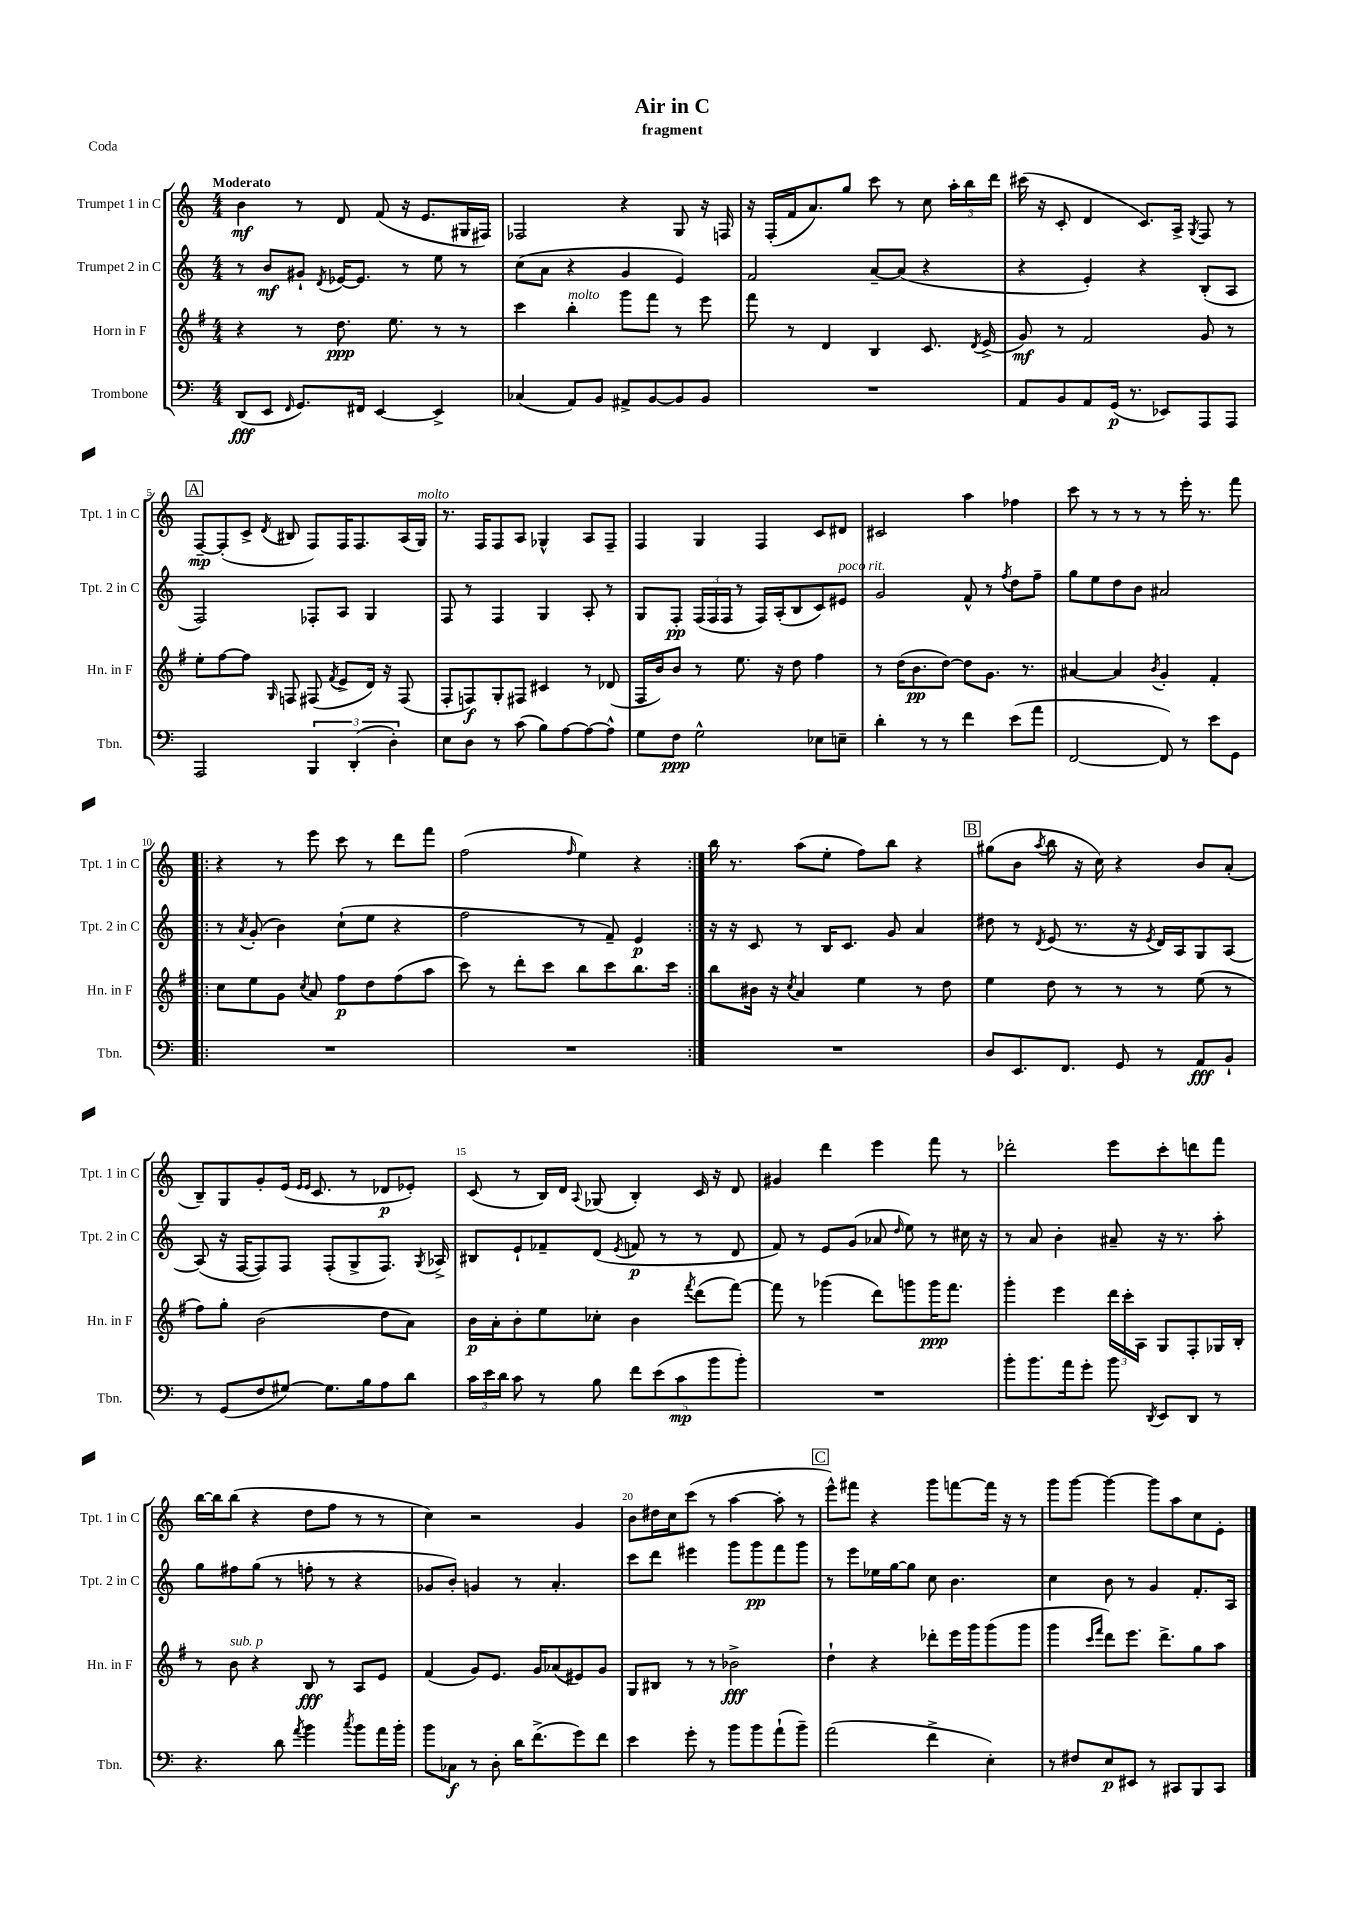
\header { title = "Air in C" subtitle = "fragment" piece = "Coda" }
<<
\new StaffGroup <<
\new Staff = "s0" \with { instrumentName = "Trumpet 1 in C" shortInstrumentName = "Tpt. 1 in C" } {
    \clef treble \key c \major \numericTimeSignature \time 4/4 \tempo "Moderato"
    \autoBeamOff b'4\mf r8 d'8 f'8( r16 e'8.[ gis16 fis16]) |
    fes2 r4 g8 r16 f16 |
    r16 f16[-.( f'16 a'8.) g''8] c'''8 r8 c''8 \tuplet 3/2 { a''16[-. b''16 d'''16] } |
    cis'''16( r16 c'8-. d'4 c'8.[) a16]-> \acciaccatura { g8 } f8 r8 |
    \mark \markup { \box "A" } f8[~--\mp f8-.( c'8]-> \acciaccatura { d'8 } bis8 f8[) f16 f8. a16( g16]^\markup { \italic "molto" }) |
    r8. f16[ f8 a8] ges4-^ a8[ f8]-- |
    f4 g4 f4 c'8[ dis'8] |
    cis'2 a''4 fes''4 |
    c'''8 r8 r8 r8 r8 e'''16-. r8. f'''8 |
    \repeat volta 2 { r4 r8 e'''8 c'''8 r8 d'''8[ f'''8] |
    f''2( \grace { f''16 } e''4) r4 | }
    b''16 r8. a''8[( e''8]-. f''8[) b''8] r4 |
    \mark \markup { \box "B" } gis''8[( b'8] \acciaccatura { a''8 } b''8 r16 c''16) r4 b'8[ a'8]-.( |
    b8[--) g8 g'8-. e'16]( \grace { e'16[ e'16] } c'8. r8 des'8[\p ees'8]-.) |
    c'8( r8 b16[) d'16] \appoggiatura { a8 } ges8( b4-.) c'16 r16 d'8 |
    gis'4 d'''4 e'''4 f'''8 r8 |
    des'''2-. e'''8[ c'''8-. d'''8 f'''8] |
    b''16[~ b''16 b''8]( r4 d''8[ f''8] r8 r8 |
    c''4) r2 g'4 |
    b'8[ dis''16 c''16 c'''8]( r8 a''4~ a''8-. r8 |
    \mark \markup { \box "C" } e'''8[-^) fis'''8] r4 g'''8[ f'''8~ f'''16] r16 r8 |
    g'''8[ g'''8]~ g'''4~ g'''8[ a''8 c''8 e'8]-. \bar "|." |
}
\new Staff = "s1" \with { instrumentName = "Trumpet 2 in C" shortInstrumentName = "Tpt. 2 in C" } {
    \clef treble \key c \major \numericTimeSignature \time 4/4
    \autoBeamOff r8 b'8[\mf gis'8]-! \acciaccatura { d'8 } ees'16[~ ees'8.] r8 e''8 r8 |
    c''8[( a'8] r4 g'4 e'4) |
    f'2 a'8[~-- a'8]( r4 |
    r4 e'4-.) r4 b8[-.( a8] |
    \mark \markup { \box "A" } f2) fes8[-. a8] g4 |
    f8 r8 f4 g4 a8-. r8 |
    g8[ f8]-.\pp \tuplet 3/2 { f16[( f16 f16] } r8 f16[) a16-.( b8 c'8) eis'8]^\markup { \italic "poco rit." } |
    g'2 f'8-^ r8 \acciaccatura { f''8 } d''8[ f''8]-- |
    g''8[ e''8 d''8 b'8] ais'2 |
    \repeat volta 2 { r8 \acciaccatura { a'8 } g'8-.( b'4) c''8[-!( e''8] r4 |
    f''2 r8 f'8--) e'4\p | }
    r16 r16 c'8 r8 b16[ c'8.] g'8 a'4 |
    \mark \markup { \box "B" } dis''8 r8 \acciaccatura { d'8 } e'8( r8. r16 \acciaccatura { e'8 } d'16[) a16 g8 a8]~ |
    a8( r16 f16[~ f8) f8] f8[-.( g8-> f8.]) \acciaccatura { g8 } aes16-> |
    bis8[ e'8-! fes'8-- d'8]( \acciaccatura { e'8 } f'8\p r8 r8 d'8 |
    f'8) r8 e'8[ g'8]( aes'8 \grace { d''16 } e''8) r8 cis''16 r16 |
    r8 a'8 b'4-. ais'8-- r16 r8. a''8-. |
    g''8[ fis''8 g''8]( r8 f''8-. r8 r4 |
    ges'8[ b'8]-.) g'4 r8 a'4.-. |
    c'''8[ d'''8] eis'''4 g'''8[ g'''8\pp f'''8 g'''8] |
    \mark \markup { \box "C" } r8 e'''8[ ees''16 g''16~ g''8] c''8 b'4. |
    c''4 b'8 r8 g'4 f'8.[-. a16] \bar "|." |
}
\new Staff = "s2" \with { instrumentName = "Horn in F" shortInstrumentName = "Hn. in F" } {
    \clef treble \key g \major \numericTimeSignature \time 4/4
    \autoBeamOff r4 r8 d''8.\ppp e''8. r8 r8 |
    c'''4 b''4-.^\markup { \italic "molto" } g'''8[ fis'''8] r8 e'''8 |
    fis'''8 r8 d'4 b4 c'8. \acciaccatura { d'8 } e'16->( |
    g'8\mf) r8 fis'2 g'8 r8 |
    \mark \markup { \box "A" } e''8[-. fis''8~ fis''8] \grace { g16 } f8 fis8( \acciaccatura { fis'8 } e'8[-> d'16]) r16 fis8( |
    fis8[-. f8\f) g8-. fis8] cis'4 r8 des'8( |
    fis16[ b'16) b'8] r8 e''8. r16 d''8 fis''4 |
    r8 d''16[( b'8.\pp d''8]~) d''8[ g'8.] r8. |
    ais'4~ ais'4 \acciaccatura { b'8 } g'4-. fis'4-. |
    \repeat volta 2 { c''8[ e''8 g'8] \acciaccatura { c''8 } a'8 fis''8[\p d''8 fis''8( a''8] |
    c'''8) r8 d'''8[-. c'''8] b''8[ c'''8 b''8. c'''16] | }
    b''8[ bis'16] r16 \acciaccatura { c''8 } a'4 e''4 r8 d''8 |
    \mark \markup { \box "B" } e''4 d''8 r8 r8 r8 e''8( r8 |
    fis''8[) g''8]-. b'2( d''8[ a'8]) |
    b'16[\p a'16-. b'8-. e''8 ces''8]-. b'4 \acciaccatura { fis'''8 } d'''8[( fis'''8]~) |
    fis'''8 r8 ges'''4( d'''8[) g'''8 g'''16\ppp fis'''8.] |
    g'''4-. e'''4 \tuplet 3/2 { d'''16[ c'''16-. a16] } g8[ fis8-. ges16 b16]-. |
    r8 b'8^\markup { \italic "sub. p" } r4 b8\fff r8 a8[ e'8] |
    fis'4( g'8[) e'8.] g'16[ aes'8( eis'8) g'8] |
    g8[ bis8] r8 r8 bes'2->\fff |
    \mark \markup { \box "C" } d''4-! r4 des'''8[-. e'''16 g'''16 g'''8( g'''8] |
    g'''4 \grace { c'''16[ fis'''16] } d'''8[) e'''8.] d'''8.[-> g''8 a''8] \bar "|." |
}
\new Staff = "s3" \with { instrumentName = "Trombone" shortInstrumentName = "Tbn." } {
    \clef bass \key c \major \numericTimeSignature \time 4/4
    \autoBeamOff d,8[\fff( e,8] \grace { f,16 } g,8.[) fis,16] e,4~ e,4-> |
    ces4( a,8[) b,8] ais,8[-> b,8~ b,8 b,8] |
    R1 |
    a,8[ b,8 a,8 g,16]\p( r8. ees,8[) a,,8 a,,8] |
    \mark \markup { \box "A" } a,,2 \tuplet 3/2 { b,,4 d,4-.( d4-.) } |
    e8[ d8] r8 c'8( b8[) a8~ a8~ a8]-^ |
    g8[ f8]\ppp g2-^ ees8[ e8]-- |
    d'4-. r8 r8 f'4 e'8[( a'8] |
    f,2~ f,8) r8 e'8[ g,8] |
    \repeat volta 2 { R1 |
    R1 | }
    R1 |
    \mark \markup { \box "B" } d8[ e,8. f,8.] g,8 r8 a,8[\fff b,8]-! |
    r8 g,8[( f8 gis8]~) gis8.[ b16 a8 d'8] |
    \tuplet 3/2 { c'16[ e'16 d'16] } c'8 r8 b8 \tuplet 5/4 { f'8[ e'8( c'8\mp b'8 b'8]-.) } |
    R1 |
    b'8[-. b'8. a'16 g'8]-. b'8 \acciaccatura { d,8 } e,8[ d,8] r8 |
    r4. d'8 \acciaccatura { a'8 } b'4 \acciaccatura { c''8 } b'8[ a'16 b'16]-. |
    b'8[ ces8]\f r8 d8-. d'16[ f'8.->( g'8) f'8] |
    e'4 g'8-. r8 b'8[ b'8 a'8-!( b'8]--) |
    \mark \markup { \box "C" } a'2( f'4-> e4-.) |
    r8 fis8[ e8\p eis,8] r8 cis,8[ b,,8 cis,8] \bar "|." |
}
>>
>>
\layout { \context { \Score \override BarNumber.break-visibility = ##(#f #t #t) barNumberVisibility = #(every-nth-bar-number-visible 5) } }
